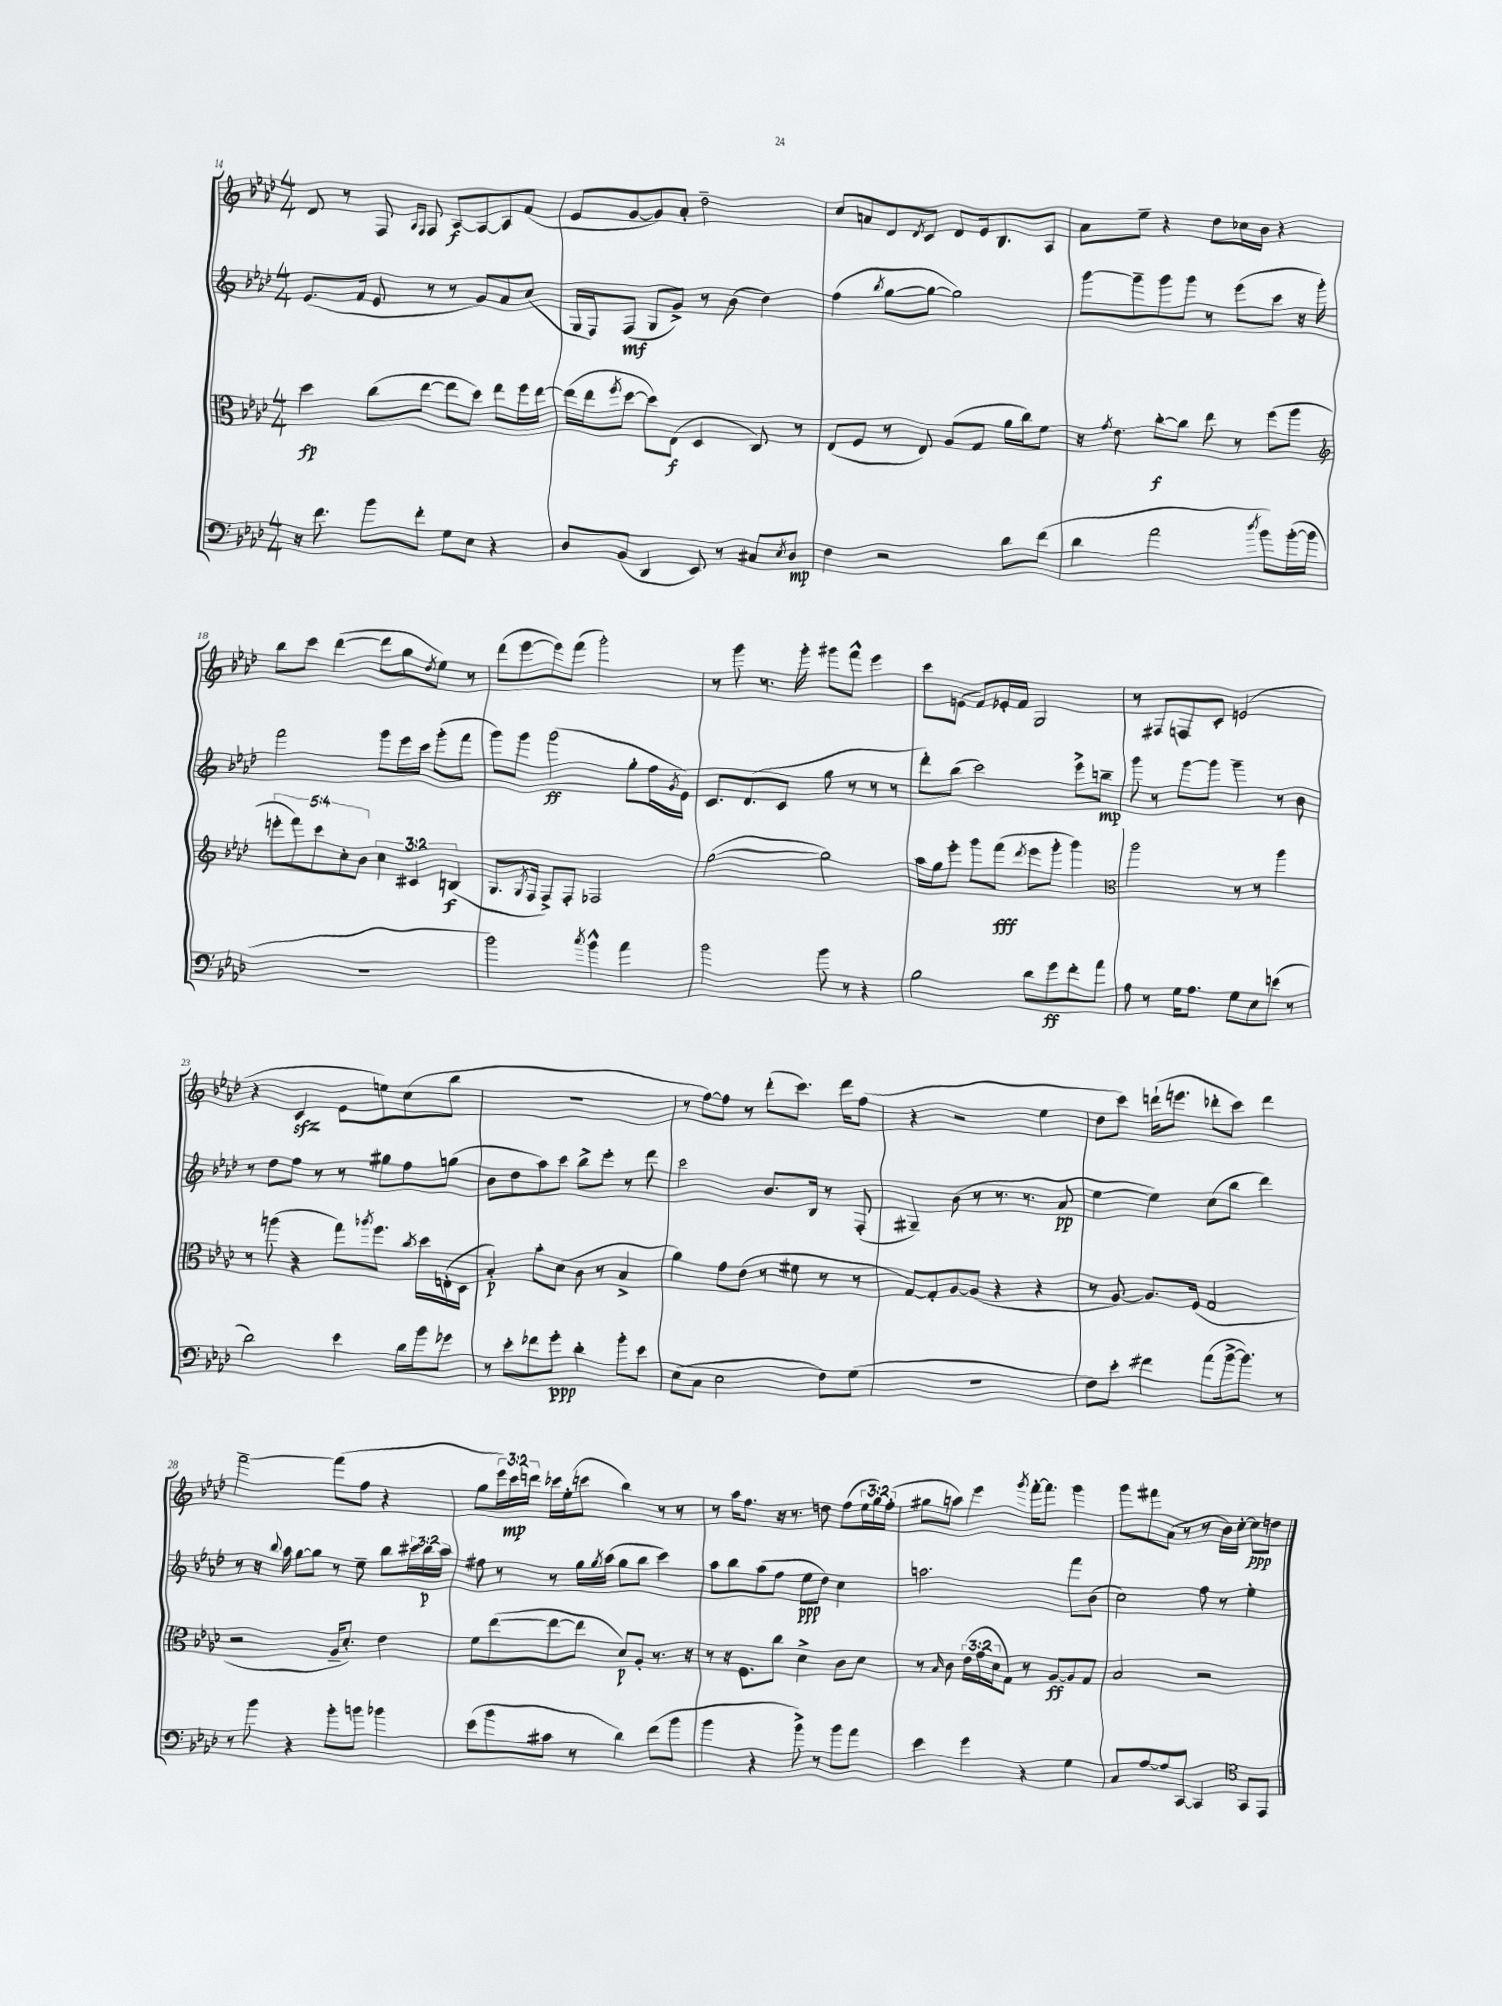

**kern	**kern	**kern	**kern
*staff4	*staff3	*staff2	*staff1
*clefF4	*clefC3	*clefG2	*clefG2
*k[b-e-a-d-]	*k[b-e-a-d-]	*k[b-e-a-d-]	*k[b-e-a-d-]
*M4/4	*M4/4	*M4/4	*M4/4
16r	4dd-	(8.e-	8d-
8.f	.	.	.
.	.	.	8r
.	.	16f	.
8b-	(8cc	8e-	8F
.	.	.	16qqA-
.	.	.	16qqF
8f'	[8ee-	8r	8F
8G	8ee-]	8r	[8A-
8E-	8dd-)	8g)	8A-_
4r	8ee-	8a-	8A-]
.	16ff	(8cc	(8f
.	[16ee-	.	.
=	=	=	=
8D-	(16ee-]	16G	8e-
.	16ee-	16F)	.
.	8qff	.	.
(8BB-	[8dd-	(8F	[8g
4DD-	8dd-])	8G	8g])
.	(8E-	8g^)	8a-'
8EE-)	4D-	8r	2dd-~
8r	.	(8b-	.
8C#	8C)	4dd-)	.
8qE-	.	.	.
8D-	8r	.	.
=	=	=	=
4F	(8E-	(4ff	8cc
.	8F	.	8a
.	.	8qbb-	.
2r	8r	[8gg	8d-
.	.	.	8qd-
.	8E-)	8gg_	8c
.	(8A-	2gg])	8d-
.	8G	.	16e-
.	.	.	8.B-
8d-	16a-	.	.
.	16cc)	.	.
(8f	8f	.	8A-
=	=	=	=
4d-	16r	[8ggg	8a-
.	8qg	.	.
.	8.e-	.	.
.	.	8ggg~]	8ee-~
2a-	[8cc'	8ggg	4r
.	8cc]	8ggg	.
.	8ee-	8r	8dd-
.	8r	(8eee-	16cc-
.	.	.	16b-
8qdd-	.	.	.
8b-)	(8ff	8ccc	4r
([16b-'	8aa-	16r	.
16b-]	.	16ggg')	.
=	=	=	=
*	*clefG2	*	*
1r	10eee'	2fff	8bb-
.	10fff)	.	.
.	.	.	8ccc
.	10ccc	.	.
.	.	.	([4ddd-
.	10cc'	.	.
.	10b-	.	.
.	6cc	8ggg	8ddd-]
.	.	16eee-	8gg
.	6c#	.	.
.	.	16ccc	.
.	.	.	8qdd-
.	.	(8ggg'	8ee-)
.	(6B	.	.
.	.	8fff	8r
=	=	=	=
2b-)	8.G	8ggg)	(8ddd-
.	.	8ggg	[8eee-
.	8qG	.	.
.	16F	.	.
.	8F^)	(2ggg	8eee-])
.	8F'	.	(8fff
8qcc	.	.	.
4b-^^	2F-	.	2ggg')
4a-	.	8gg'	.
.	.	16ff	.
.	.	8qg	.
.	.	16e-)	.
=	=	=	=
2b-	([2gg	8.c	8r
.	.	.	8ggg
.	.	(8.d-	.
.	.	.	8.r
.	.	8c	.
.	.	.	16ggg'
8b-	2gg])	8gg	8ggg#
8r	.	8r	8fff^^
4r	.	8r	4eee-
.	.	8r	.
=	=	=	=
2B-	16aa-	8ddd-')	8ccc
.	16gg	.	.
.	8eee-'	(8bb-	(8e
.	8ggg	2ccc)	8f)
.	(8fff	.	16e-'
.	.	.	16f
.	8qddd-	.	.
8d-	8eee-	.	2G
8g	8ggg'	.	.
8f'	4ggg)	8eee-^	.
8a-	.	8bb~	.
=	=	=	=
*	*clefC3	*	*
8A-	2aa-	8ggg	8r
8r	.	8r	8F#
16G	.	[8ggg	8F
8.A-	.	.	.
.	.	8ggg]	8c'
8G	8r	4ggg~	(2e
8E-	8r	.	.
(8e	4aa-	8r	.
8r	.	8b-	.
=	=	=	=
2d-)	8r	8r	4r
.	(8aa	8dd-	.
.	4r	8ff	4c
.	.	8r	.
4e-	8gg)	8r	8e-
.	8qaa-	.	.
.	8.ff	8gg#	8ee)
16d-	.	8ff	(8cc
.	8qcc	.	.
16b-	16dd-	.	.
8g-	(16E'	(8gg	8bb-
.	16D-	.	.
=	=	=	=
8r	4B-')	8b-	1r
8e-'	.	8dd-	.
8f-	8b-'	8aa-)	.
8g'	(8d-	8ccc	.
4d-'	8c	8bb-^	.
.	8r	8eee-'	.
8b-'	4B-^	8r	.
8e-	.	8ddd-	.
=	=	=	=
(8E-	4a-)	2ccc	8r
8C	.	.	[8ff)
2E-	8g	.	8ff]
.	(8e-	.	8r
.	8r	8.b-	(8ddd-'
.	8f#	.	8.ccc)
.	.	16B-	.
8F)	8r	8r	.
.	.	.	16ddd-
(8G	8r	(8F'	(8ff
=	=	=	=
1r	[8G)	4G#~)	4r
.	8G']	.	.
.	[8A-	(8b-	2r
.	(8A-]	8r	.
.	4r	8.r	.
.	.	8.r	.
.	4r	.	4ee-
.	.	8a-	.
=	=	=	=
8F)	8r	[4ee-	8dd-
8e-'	[8A-)	.	8ccc)
4f#	8.A-]	4ee-])	(16ddd`
.	.	.	8.eee
.	(16F	.	.
(8a-	2G	(8cc	8ddd-'
[16b-^	.	8bb-	8ccc)
8.b-])	.	.	.
.	.	4ddd-)	4ddd-
8r	.	.	.
=	=	=	=
8r	2r	8r	[2fff~
8b-	.	16r	.
.	.	8qqbb-	.
.	.	16aa-	.
4r	.	[8gg	.
.	.	8gg]	.
8b-'	16A-~	8r	(8fff]
.	8.d-')	.	.
8b	.	8ee-~	8ff
4b-	4e-	8bb-	4r
.	.	24ccc#	.
.	.	24bb-	.
.	.	24aa-	.
=	=	=	=
(8e-	8f	8ff#	8gg
8b-	([8ee-	8r	24eee-)
.	.	.	24ccc
.	.	.	24ddd
8c#	8ee-_	8r	16ccc-
.	.	.	(16ee-'
8r	8ee-]	16gg	8ccc
.	.	8qgg	.
.	.	(16aa-	.
4d-)	8d-)	8gg	4bb-)
.	8A-'	8bb-	.
(8f	8.r	4ccc)	8r
8b-	.	.	8r
.	16r	.	.
=	=	=	=
4b-	8r	8aa-	8r
.	16r	8bb-	16aa-
.	8.F	.	8.ff
4r	.	(8aa-	.
.	8cc	8ff	16r
.	.	.	8.r
8b-^)	4d-^	8ee-	.
8r	.	8dd-)	8dd
8b-	8c	4cc	(8ff
8a-	8d-	.	24ee-
.	.	.	24gg)
.	.	.	(24ff'
=	=	=	=
4e-	8r	2.aa	8gg#
.	16qqB-	.	.
.	8c	.	8aa)
4g	(24e-	.	4eee-
.	24g	.	.
.	24d-	.	.
.	8G)	.	.
.	.	.	8qggg
4r	8r	.	[16fff'
.	.	.	8.fff]
.	[8A-	.	.
4G	8A-]	8fff	4ggg
.	8G	(8b-	.
=	=	=	=
8C	2B-	2cc)	8ggg
[8A-	.	.	8fff#
8A-]	.	.	(8a-
[8CC	.	.	8r
4CC]	2r	8ff	8r
.	.	8r	16b-)
.	.	.	[16cc'
*clefC4	*	*	*
8GG	.	4ee-'	8cc]
8EE-	.	.	8dd
==	==	==	==
*-	*-	*-	*-
